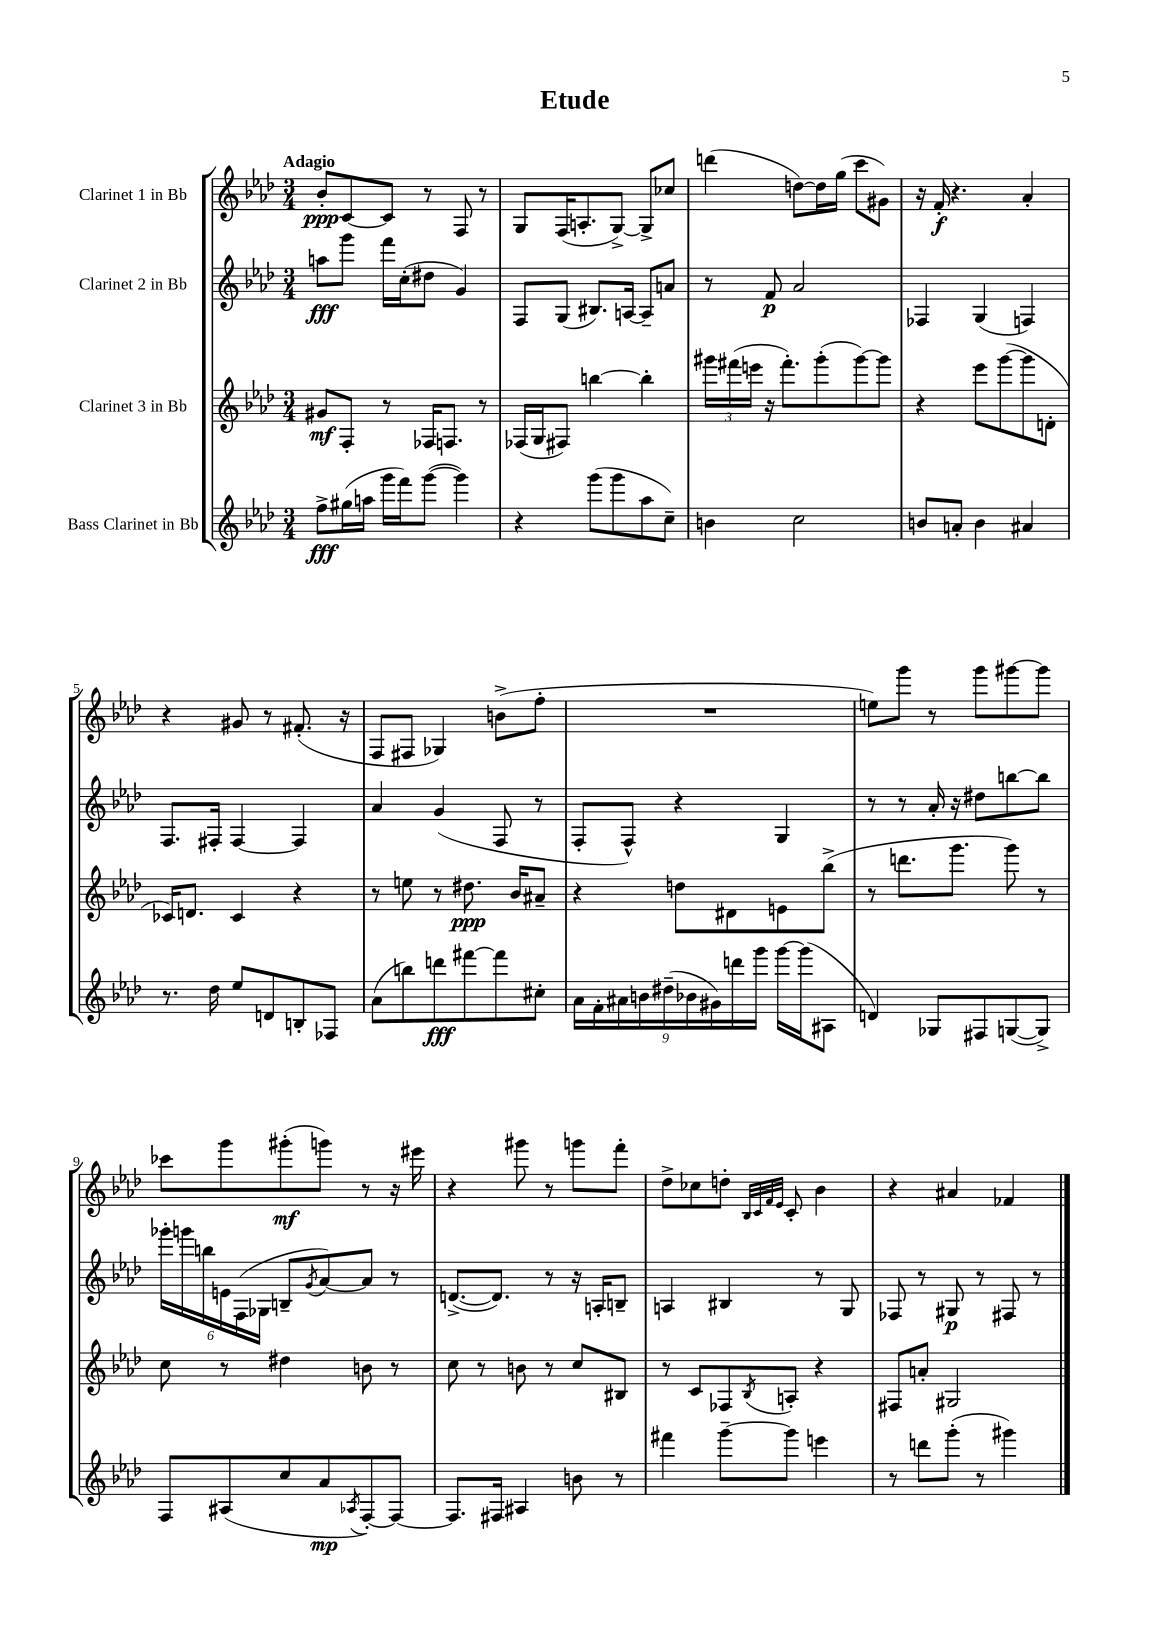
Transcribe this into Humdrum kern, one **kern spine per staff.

**kern	**dynam	**kern	**dynam	**kern	**dynam	**kern	**dynam
*part4	*part4	*part3	*part3	*part2	*part2	*part1	*part1
*staff4	*staff4	*staff3	*staff3	*staff2	*staff2	*staff1	*staff1
*I"Bass Clarinet in Bb	*	*I"Clarinet 3 in Bb	*	*I"Clarinet 2 in Bb	*	*I"Clarinet 1 in Bb	*
*clefG2	*	*clefG2	*	*clefG2	*	*clefG2	*
*k[b-e-a-d-]	*	*k[b-e-a-d-]	*	*k[b-e-a-d-]	*	*k[b-e-a-d-]	*
*M3/4	*	*M3/4	*	*M3/4	*	*M3/4	*
=1	=1	=1	=1	=1	=1	=1	=1
!	!	!	!	!	!	!LO:TX:a:B:t=Adagio	!
8ff^\L	fff	8g#X/L	mf	8aan\L	fff	8b-'/L	ppp
(16gg#X\L	.	8F'/J	.	8ggg\J	.	[8c/	.
16aan\JJ	.	.	.	.	.	.	.
16ggg\LL	.	8r	.	16fff\LL	.	8c/J]	.
16fff\J)	.	.	.	(16cc'\J	.	.	.
([8ggg\J	.	16F-X/KL	.	8dd#X\J	.	8r	.
.	.	8.Fn/J	.	.	.	.	.
4ggg\])	.	.	.	4g/)	.	8F/	.
.	.	8r	.	.	.	8r	.
=2	=2	=2	=2	=2	=2	=2	=2
4r	.	(16F-X/LL	.	8F/L	.	8G/L	.
.	.	16G/J	.	.	.	.	.
.	.	8F#X/J)	.	(8G/J	.	(16F/K	.
.	.	.	.	.	.	8.An'/	.
(8ggg\L	.	[4bbn\	.	8.B#X/L)	.	.	.
8ggg\	.	.	.	.	.	[8G^/J)	.
.	.	.	.	[16An/Jk	.	.	.
8aa-\	.	4bb'\]	.	8A~/L]	.	8G^/L]	.
8cc~\J)	.	.	.	8an/J	.	8cc-X/J	.
=3	=3	=3	=3	=3	=3	=3	=3
4bn\	.	24ggg#X\LL	.	8r	.	(4dddn\	.
.	.	(24fff#X\	.	.	.	.	.
.	.	24eeen\JJ	.	.	.	.	.
.	.	16r	.	8f/	p	.	.
.	.	8.fff#'\L)	.	.	.	.	.
2cc\	.	.	.	2a-/	.	[8ddn\L)	.
.	.	(8ggg#'\	.	.	.	16dd\L]	.
.	.	.	.	.	.	(16gg\JJ	.
.	.	[8ggg#\)	.	.	.	8ccc\L	.
.	.	8ggg#\J]	.	.	.	8g#X\J)	.
=4	=4	=4	=4	=4	=4	=4	=4
8bn/L	.	4r	.	4F-X/	.	16r	.
.	.	.	.	.	.	16f'/	f
8an'/J	.	.	.	.	.	4.r	.
4b\	.	8eee-\L	.	(4G/	.	.	.
.	.	([8ggg\	.	.	.	.	.
4a#X/	.	8ggg\]	.	4Fn/)	.	4a-'/	.
.	.	8dn'\J	.	.	.	.	.
!!LO:LB:g=z
=5	=5	=5	=5	=5	=5	=5	=5
8.r	.	16c-X/KL)	.	8.F/L	.	4r	.
.	.	8.dn/J	.	.	.	.	.
16dd-\	.	.	.	16F#X'/Jk	.	.	.
8ee-/L	.	4c-/	.	[4F#/	.	8g#X/	.
8dn/	.	.	.	.	.	8r	.
8Bn'/	.	4r	.	4F#/]	.	(8.f#X'/	.
8F-X/J	.	.	.	.	.	.	.
.	.	.	.	.	.	16r	.
=6	=6	=6	=6	=6	=6	=6	=6
(8a-\L	.	8r	.	4a-/	.	8F/L	.
8bbn\)	.	8een\	.	.	.	8F#X/J	.
8dddn\	fff	8r	.	(4g/	.	4G-X/)	.
[8fff#X\	.	8.dd#X\	ppp	.	.	.	.
8fff#\]	.	.	.	8F/	.	(8bn^\L	.
.	.	16b-/KL	.	.	.	.	.
8cc#X'\J	.	8a#X~/J	.	8r	.	8ff'\J	.
=7	=7	=7	=7	=7	=7	=7	=7
18a-\LL	.	4r	.	8F'/L	.	2.r	.
18f'\	.	.	.	.	.	.	.
18a#X\	.	.	.	.	.	.	.
.	.	.	.	8F^^/J)	.	.	.
18bn\	.	.	.	.	.	.	.
(18dd#X~\	.	.	.	.	.	.	.
.	.	8ddn\L	.	4r	.	.	.
18b-X\	.	.	.	.	.	.	.
18g#X\)	.	.	.	.	.	.	.
.	.	8d#X\	.	.	.	.	.
18dddn\	.	.	.	.	.	.	.
18ggg\JJ	.	.	.	.	.	.	.
[16ggg\LL	.	8en\	.	4G/	.	.	.
(16ggg\J]	.	.	.	.	.	.	.
8A#X\J	.	(8bb-^\J	.	.	.	.	.
=8	=8	=8	=8	=8	=8	=8	=8
4dn/)	.	8r	.	8r	.	8een\L)	.
.	.	8.dddn\L	.	8r	.	8ggg\J	.
8G-X/L	.	.	.	16a-'/	.	8r	.
.	.	8.ggg\J	.	16r	.	.	.
8F#X/	.	.	.	8dd#X\L	.	8ggg\L	.
([8Gn/	.	8ggg\)	.	[8bbn\	.	[8ggg#X\	.
8G^/J])	.	8r	.	8bb\J]	.	8ggg#\J]	.
!!LO:LB:g=z
=9	=9	=9	=9	=9	=9	=9	=9
8F/L	.	8cc\	.	24ggg-X'\LL	.	8ccc-X\L	.
.	.	.	.	24gggn\	.	.	.
.	.	.	.	24bbn\	.	.	.
(8A#X/	.	8r	.	24en\	.	8ggg\	.
.	.	.	.	(24F\	.	.	.
.	.	.	.	24G-X\JJ	.	.	.
8cc/	.	4dd#X\	.	8Bn~/L	.	(8ggg#X'\	mf
.	.	.	.	8qg/	.	.	.
8a-/	mp	.	.	[8a-/)	.	8gggn\J)	.
8qA-X/	.	.	.	.	.	.	.
[8F'/)	.	8bn\	.	8a-/J]	.	8r	.
8F/J_	.	8r	.	8r	.	16r	.
.	.	.	.	.	.	16eee#X\	.
=10	=10	=10	=10	=10	=10	=10	=10
8.F/L]	.	8cc\	.	([8.dn^/L	.	4r	.
.	.	8r	.	.	.	.	.
16F#X/Jk	.	.	.	8.d/J])	.	.	.
4A#X/	.	8bn\	.	.	.	8ggg#X\	.
.	.	8r	.	8r	.	8r	.
8bn\	.	8cc/L	.	16r	.	8gggn\L	.
.	.	.	.	16An'/KL	.	.	.
8r	.	8B#X/J	.	8Bn~/J	.	8fff'\J	.
=11	=11	=11	=11	=11	=11	=11	=11
4fff#X\	.	8r	.	4An/	.	8dd-^\L	.
.	.	8c/L	.	.	.	8cc-X\	.
[8ggg~\L	.	8F-X/	.	4B#X/	.	8ddn'\J	.
.	.	.	.	.	.	32qqB-/LLL	.
.	.	.	.	.	.	32qqc/	.
.	.	.	.	.	.	32qqf/	.
.	.	8qB-/	.	.	.	32qqe-/JJJ	.
8ggg\J]	.	8An'/J	.	.	.	8c'/	.
4eeen\	.	4r	.	8r	.	4b-\	.
.	.	.	.	8G/	.	.	.
=12	=12	=12	=12	=12	=12	=12	=12
8r	.	8F#X/L	.	8F-X/	.	4r	.
8dddn\L	.	8an'/J	.	8r	.	.	.
(8ggg'\J	.	2G#X/	.	8G#X/	p	4a#X/	.
8r	.	.	.	8r	.	.	.
4ggg#X\)	.	.	.	8F#X/	.	4f-X/	.
.	.	.	.	8r	.	.	.
==	==	==	==	==	==	==	==
*-	*-	*-	*-	*-	*-	*-	*-
